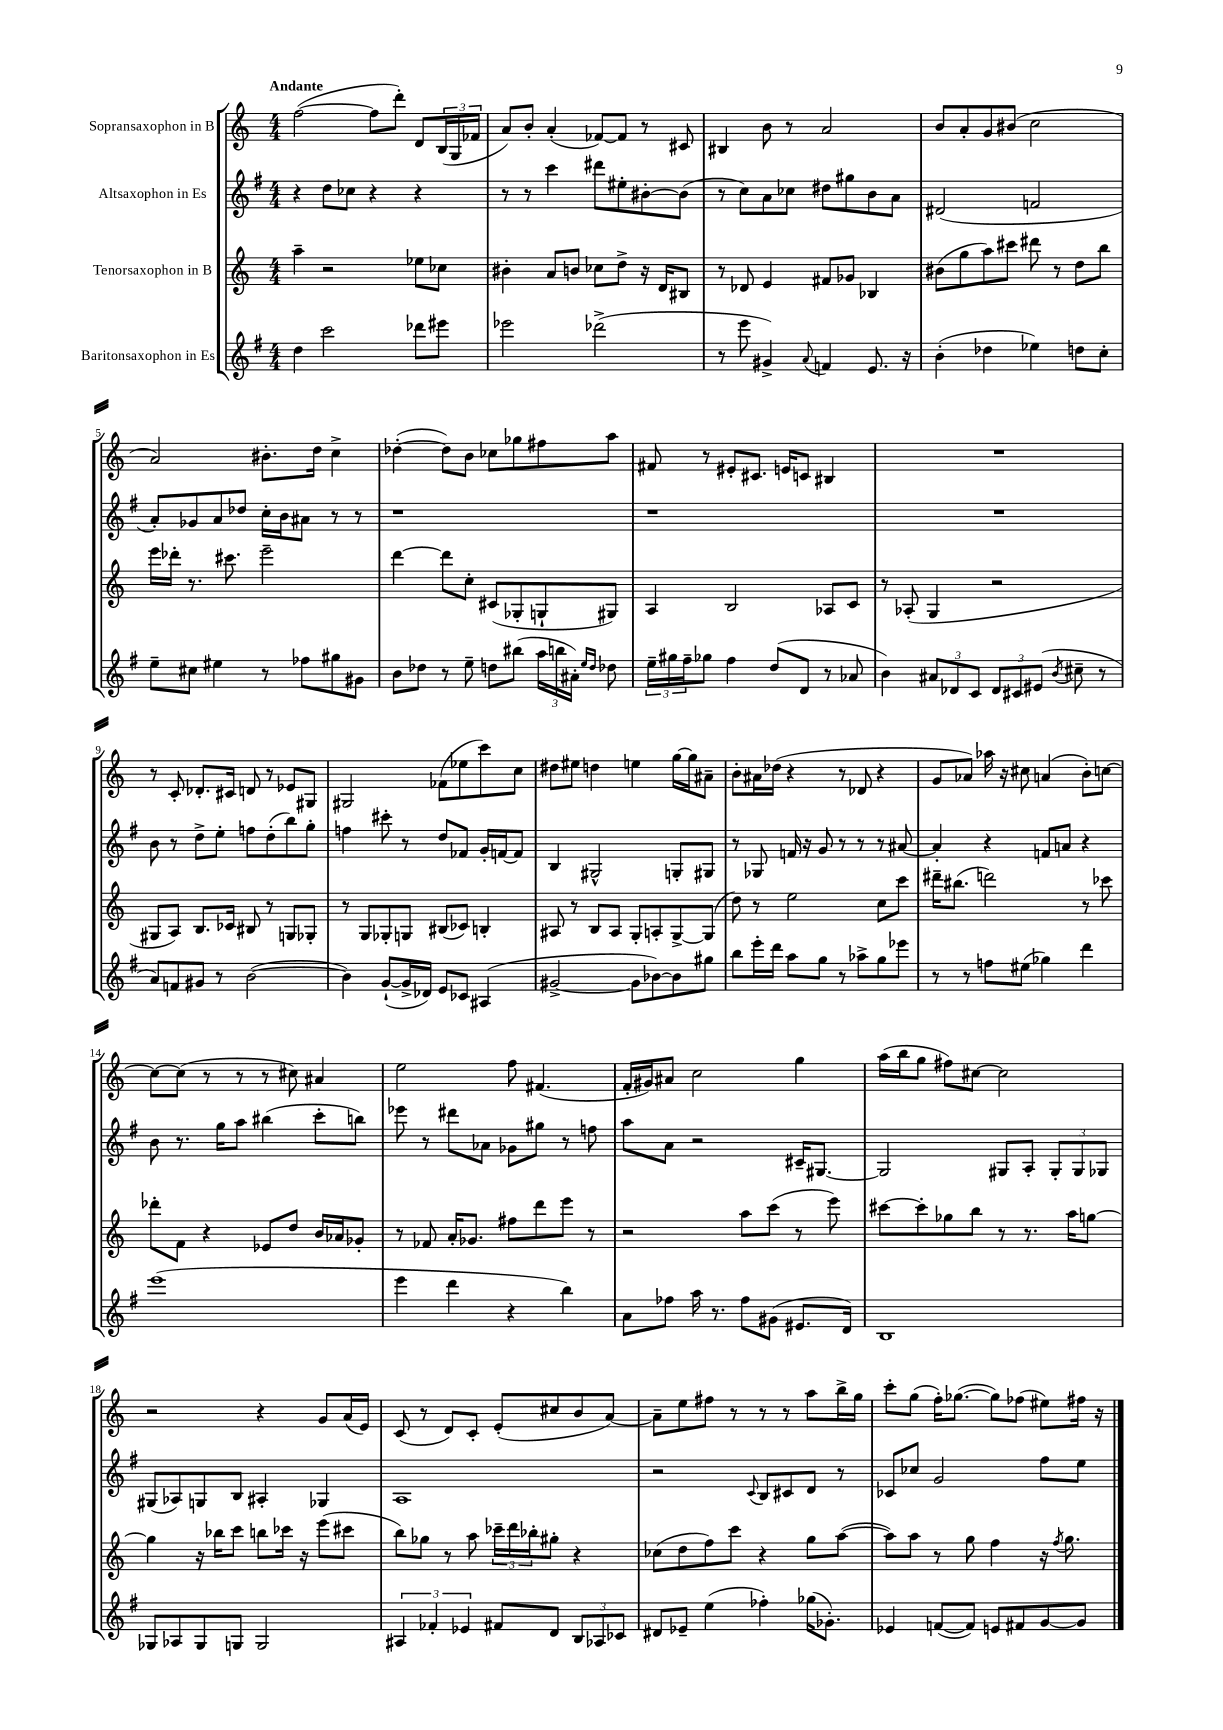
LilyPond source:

<<
\new StaffGroup <<
\new Staff = "s0" \with { instrumentName = "Sopransaxophon in B" } {
    \clef treble \key c \major \numericTimeSignature \time 4/4 \tempo "Andante"
    f''2~( f''8 d'''8-.) d'8 \tuplet 3/2 { b16( g16 fes'16 } |
    a'8) b'8-. a'4-.( fes'8~) fes'8 r8 cis'8 |
    bis4 b'8 r8 a'2 |
    b'8 a'8-. g'8 bis'8( c''2 |
    a'2) bis'8.-. d''16 c''4-> |
    des''4~-.( des''8) b'8 ces''8 ges''8 fis''8 a''8 |
    fis'8 r8 eis'8-. cis'8. e'16 c'8 bis4 |
    R1 |
    r8 c'8-. des'8.-. cis'16 d'8 r8 ees'8 gis8 |
    gis2 fes'8( ees''8 c'''8) c''8 |
    dis''8 eis''8 d''4 e''4 g''16~ g''16 ais'8-- |
    b'8-. ais'16 des''16( r4 r8 des'8 r4 |
    g'8 aes'8) aes''16 r16 cis''8 a'4( b'8-.) c''8~ |
    c''8~ c''8( r8 r8 r8 cis''8) ais'4 |
    e''2 f''8 fis'4.( |
    f'16-. gis'16) ais'8 c''2 g''4 |
    a''16( b''16 g''8 fis''8) cis''8~ cis''2 |
    r2 r4 g'8 a'16( e'16) |
    c'8( r8 d'8) c'8-. e'8-.( cis''8 b'8 a'8~) |
    a'8-- e''8 fis''8 r8 r8 r8 a''8 b''16-> g''16 |
    c'''8-. g''8( f''16-.) ges''8.~( ges''8) fes''8( eis''8) fis''16 r16 \bar "|." |
}
\new Staff = "s1" \with { instrumentName = "Altsaxophon in Es" } {
    \clef treble \key g \major \numericTimeSignature \time 4/4
    r4 d''8 ces''8 r4 r4 |
    r8 r8 c'''4 dis'''8 eis''8-. bis'8~-. bis'8( |
    r8 c''8) a'8 ces''8 dis''8 gis''8 b'8 a'8 |
    dis'2( f'2 |
    a'8-.) ges'8 a'8 des''8 c''16-. b'16 ais'8 r8 r8 |
    r1 |
    r1 |
    R1 |
    b'8 r8 d''8-> e''8-. f''8 d''8-.( b''8) g''8-. |
    f''4 cis'''8-. r8 d''8 fes'8 g'16-. f'16~ f'8 |
    b4 gis2-^ g8-. gis8 |
    r8 ges8 f'16 r16 g'8 r8 r8 r8 ais'8~ |
    ais'4-. r4 f'8 a'8 r4 |
    b'8 r8. g''16 a''8 bis''4( c'''8-. b''8) |
    ees'''8 r8 dis'''8 aes'8 ges'8 gis''8 r8 f''8 |
    a''8 a'8 r2 cis'16-- gis8.~ |
    gis2 gis8 a8-. \tuplet 3/2 { gis8-. gis8 ges8 } |
    gis8( aes8) g8 b8 ais4-. ges4 |
    a1 |
    r2 \appoggiatura { c'8 } b8 cis'8 d'8 r8 |
    ces'8 ces''8 g'2 fis''8 e''8 \bar "|." |
}
\new Staff = "s2" \with { instrumentName = "Tenorsaxophon in B" } {
    \clef treble \key c \major \numericTimeSignature \time 4/4
    a''4-- r2 ees''8 ces''8 |
    bis'4-. a'8 b'8 ces''8 d''8-> r16 d'16 bis8 |
    r8 des'8 e'4 fis'8 ges'8 bes4 |
    bis'8( g''8 a''8) cis'''8 dis'''8 r8 d''8 b''8 |
    e'''16 des'''16-. r8. cis'''8. e'''2-- |
    d'''4~ d'''8 c''8-. cis'8( ges8-. g8-! gis8) |
    a4 b2 aes8 c'8 |
    r8 aes8-.( g4 r2 |
    gis8 a8) b8. ces'16 bis8 r8 g8 ges8-. |
    r8 g8 ges8-. g8 bis8( ces'8) b4-. |
    ais8 r8 b8 ais8 g8-. a8-. g8~-> g8( |
    d''8) r8 e''2 c''8 c'''8 |
    dis'''16-- bis''8.( d'''2) r8 ces'''8 |
    des'''8-. f'8 r4 ees'8 d''8 b'16 aes'16 ges'8-. |
    r8 fes'8 a'16-. ges'8. fis''8 d'''8 e'''8 r8 |
    r2 a''8 c'''8( r8 e'''8) |
    cis'''8~ cis'''8-. ges''8 b''8 r8 r8. a''16 g''8~ |
    g''4 r16 bes''16 c'''8 b''8 ces'''16 r16 e'''8( cis'''8 |
    b''8) ges''8 r8 a''8 \tuplet 3/2 { ces'''16-- d'''16 bes''16-. } gis''8-. r4 |
    ces''8( d''8 f''8) c'''8 r4 g''8 a''8~( |
    a''8) a''8 r8 g''8 f''4 r16 \acciaccatura { f''8 } g''8. \bar "|." |
}
\new Staff = "s3" \with { instrumentName = "Baritonsaxophon in Es" } {
    \clef treble \key g \major \numericTimeSignature \time 4/4
    d''4 c'''2 des'''8 eis'''8 |
    ees'''2 des'''2->( |
    r8 e'''8 gis'4->) \appoggiatura { a'8 } f'4 e'8. r16 |
    b'4-.( des''4 ees''4) d''8 c''8-. |
    e''8-- cis''8 eis''4 r8 fes''8 gis''8 gis'8 |
    b'8 des''8 r8 e''8-- d''8 bis''8( \tuplet 3/2 { a''16 b''16 ais'16-.) } \grace { e''16 d''16 } des''8 |
    \tuplet 3/2 { e''16-- gis''16 fis''16-- } ges''8 fis''4 d''8( d'8 r8 aes'8 |
    b'4) \tuplet 3/2 { ais'8 des'8 c'8 } \tuplet 3/2 { des'8 cis'8 eis'8( } \acciaccatura { b'8 } cis''8-- r8 |
    a'8) f'8 gis'8 r8 b'2~( |
    b'4) g'8~-!( g'16-> des'16) e'8 ces'8 ais4( |
    gis'2~-> gis'8 bes'8~) bes'8 gis''8 |
    b''8 e'''16-. d'''16 a''8 g''8 r8 aes''8-> g''8 ees'''8 |
    r8 r8 f''8 eis''8( ges''4) d'''4 |
    e'''1( |
    e'''4 d'''4 r4 b''4) |
    a'8 fes''8 a''16 r8. fes''8 gis'8( eis'8. d'16) |
    b1 |
    ges8 aes8 ges8 g8 g2 |
    \tuplet 3/2 { ais4 fes'4-. ees'4 } fis'8 d'8 \tuplet 3/2 { b8 aes8 ces'8 } |
    dis'8 ees'8-- e''4( fes''4-.) ges''16( ges'8.-.) |
    ees'4 f'8~( f'8) e'8 fis'8 g'8~ g'8 \bar "|." |
}
>>
>>
